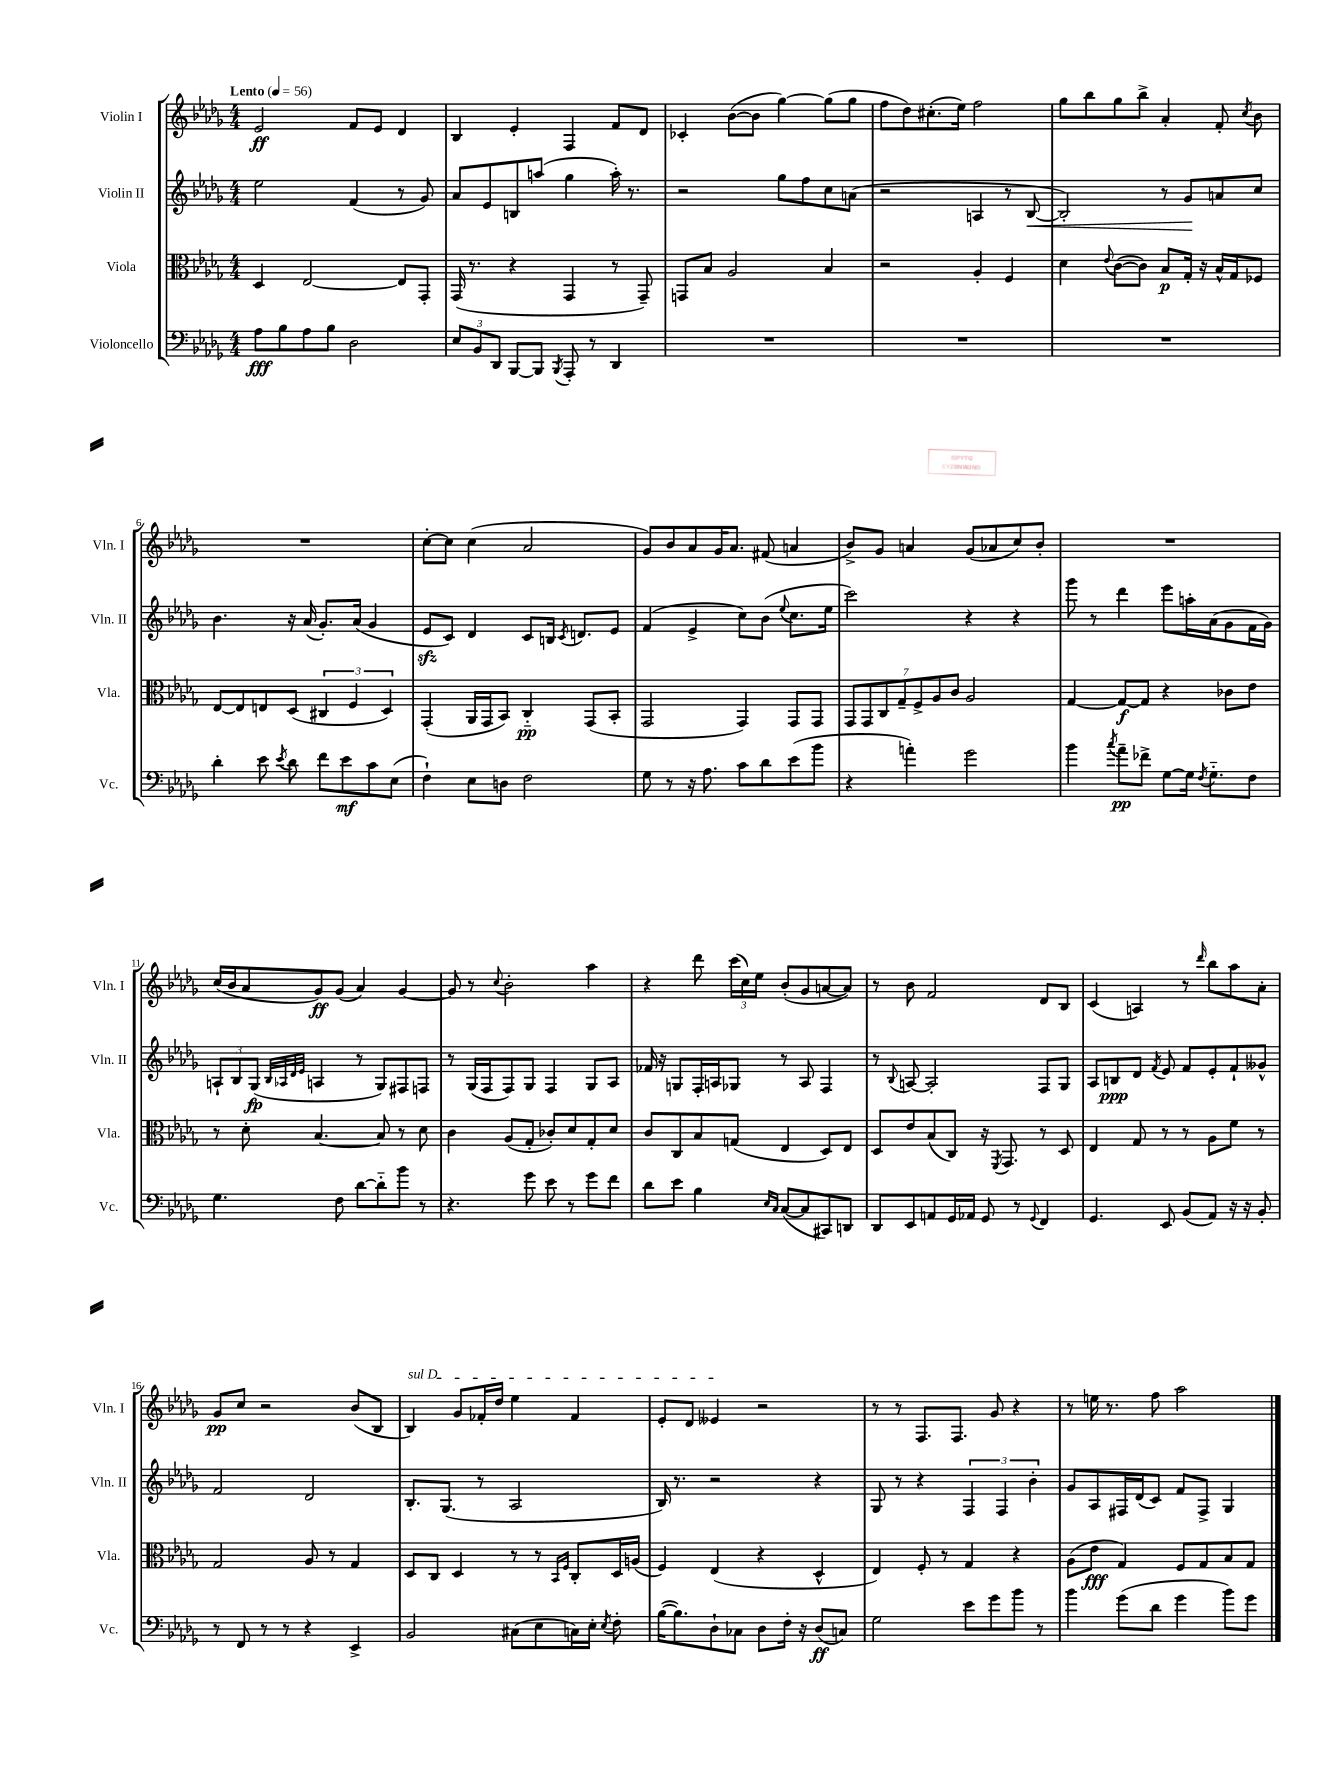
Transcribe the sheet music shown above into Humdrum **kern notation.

**kern	**kern	**kern	**kern
*staff4	*staff3	*staff2	*staff1
*clefF4	*clefC3	*clefG2	*clefG2
*k[b-e-a-d-g-]	*k[b-e-a-d-g-]	*k[b-e-a-d-g-]	*k[b-e-a-d-g-]
*M4/4	*M4/4	*M4/4	*M4/4
*MM56	*MM56	*MM56	*MM56
8A-	4D-	2ee-	2e-
8B-	.	.	.
8A-	[2E-	.	.
8B-	.	.	.
2D-	.	(4f	8f
.	.	.	8e-
.	8E-]	8r	4d-
.	8GG-'	8g-)	.
=	=	=	=
12E-	(16GG-	8a-	4B-
.	8.r	.	.
12BB-	.	.	.
.	.	8e-	.
12DD-	.	.	.
[8BBB-	4r	8B	4e-'
8BBB-]	.	(8aa	.
8qBBB-	.	.	.
8AAA-'	4GG-	4gg-	4F
8r	.	.	.
4DD-	8r	16aa')	8f
.	.	8.r	.
.	8GG-~)	.	8d-
=	=	=	=
1r	8GG	2r	4c-'
.	8B-	.	.
.	2A-	.	([8b-
.	.	.	8b-]
.	.	8gg-	[4gg-)
.	.	8ff	.
.	4B-	8cc	(8gg-]
.	.	(8a	8gg-
=	=	=	=
1r	2r	2r	8ff
.	.	.	8dd-)
.	.	.	(8.cc#'
.	.	.	16ee-)
.	4A-'	4A	2ff
.	4F	8r	.
.	.	[8B-	.
=	=	=	=
1r	4d-	2B-'])	8gg-
.	.	.	8bb-
.	8qqe-	.	.
.	([8c	.	8gg-
.	8c])	.	8bb-^
.	8B-	8r	4a-'
.	16G-'	8g-	.
.	16r	.	.
.	16B-^^	8a	8f'
.	16G-	.	.
.	.	.	8qcc
.	8F-	8cc	8b-
=	=	=	=
4d-'	[8E-	4.b-	1r
.	8E-]	.	.
8e-	8E	.	.
8qe-	.	.	.
8d-	(8D-	16r	.
.	.	(16a-	.
8f	6C#	8.g-')	.
8e-	.	.	.
.	6F	.	.
.	.	(16a-	.
8c	.	4g-	.
.	6D-)	.	.
(8E-	.	.	.
=	=	=	=
4F`)	(4GG-'	8e-	[8cc'
.	.	8c)	8cc]
8E-	16AA-	4d-	(4cc
.	16GG-	.	.
8D	8BB-)	.	.
2F	4C'~	8c	2a-
.	.	16B	.
.	.	8qc	.
.	.	8.d	.
.	(8GG-	.	.
.	8BB-'	8e-	.
=	=	=	=
8G-	2GG-	(4f	8g-)
8r	.	.	8b-
16r	.	4e-^	8a-
8.A-	.	.	.
.	.	.	16g-
.	.	.	8.a-
8c	4GG-)	8cc)	.
8d-	.	(8b-	(8f#
.	.	8qqee-	.
(8e-	8GG-	8.cc	4a
8b-	8GG-	.	.
.	.	16ee-	.
=	=	=	=
4r	14GG-	2ccc)	8b-^)
.	14GG-	.	.
.	.	.	8g-
.	14C	.	.
.	14G-~	.	.
4a')	.	.	4a
.	14F^	.	.
.	14A-	.	.
.	14c	.	.
2g-	2A-	4r	(8g-
.	.	.	8a-
.	.	4r	8cc)
.	.	.	8b-'
=	=	=	=
4b-	[4G-	8ggg-	1r
.	.	8r	.
8qcc	.	.	.
8a-~	8G-_	4ddd-	.
8f-^	8G-]	.	.
[8G-	4r	8eee-	.
16G-]	.	16aa'	.
8qF	.	.	.
8.G-'~	.	(16a-	.
.	8c-	8g-	.
8F	8e-	16f	.
.	.	16g-)	.
=	=	=	=
4.G-	8r	12A`	(16cc
.	.	.	16b-
.	.	12B-	.
.	8d-'	.	8a-
.	.	(12G-	.
.	.	32qqB-	.
.	.	32qqA-	.
.	.	32qqd-	.
.	.	32qqe-	.
.	[4.B-	4A	8g-)
8F	.	.	(8g-
[8d-	.	8r	4a-)
8d-'~]	8B-]	8G-)	.
8b-	8r	8F#	[4g-
8r	8d-	8F	.
=	=	=	=
4.r	4c	8r	8g-]
.	.	(16G-	8r
.	.	16F	.
.	.	.	8qqcc
.	(8A-	8F)	2b-'
8g-	8G-'	8G-	.
8e-	8c-')	4F	.
8r	8d-	.	.
8g-	8G-'	8G-	4aa-
8f	8d-	8A-	.
=	=	=	=
8d-	8c	16f-	4r
.	.	16r	.
8e-	8C	8G	.
4B-	8B-	16F'	8ddd-
.	.	16A	.
.	(8G	8G-	(24ccc
.	.	.	24cc)
.	.	.	24ee-
16qqE-	.	.	.
16qqC	.	.	.
([8C	4E-	8r	(8b-'
8C]	.	8A	8g-
8CC#)	8D-)	4F	[8a
8DD	8E-	.	8a])
=	=	=	=
8DD-	8D-	8r	8r
.	.	8qqB-	.
8EE-	8e-	[8A	8b-
8AA	(8B-	2A']	2f
16GG-	8C)	.	.
16AA-	.	.	.
8GG-	16r	.	.
.	8qFF	.	.
.	8.GG-	.	.
8r	.	.	.
8qqGG-	.	.	.
4FF	8r	8F	8d-
.	8D-	8G-	8B-
=	=	=	=
4.GG-	4E-	8A-	(4c
.	.	8B	.
.	8G-	8d-	4A)
.	.	8qf	.
8EE-	8r	8e-	.
(8BB-	8r	8f	8r
.	.	.	16qqddd-
8AA-)	8A-	8e-'	8bb-
16r	8f	8f`	8aa-
16r	.	.	.
8BB-'	8r	8g--^^	8a-'
=	=	=	=
8r	2G-	2f	8g-
8FF	.	.	8cc
8r	.	.	2r
8r	.	.	.
4r	8A-	2d-	.
.	8r	.	.
4EE-^	4G-	.	(8b-
.	.	.	8B-
=	=	=	=
2BB-	8D-	8.B-'	4B-)
.	8C	.	.
.	.	(8.G-	.
.	4D-	.	8g-
.	.	8r	16f-'
.	.	.	16dd-
(8C#	8r	2A-	4ee-
8E-	8r	.	.
.	16qqBB-	.	.
.	16qqF	.	.
16C)	8C'	.	4f-
16E-'	.	.	.
8qE-	.	.	.
8F'	16D-	.	.
.	(16A	.	.
=	=	=	=
([16B-	4F)	16B-)	8e-'
8.B-])	.	8.r	.
.	.	.	8d-
8D-`	(4E-	2r	4e--
8C-	.	.	.
8D-	4r	.	2r
16F'	.	.	.
16r	.	.	.
(8D-	4D-^^	4r	.
8C)	.	.	.
=	=	=	=
2G-	4E-)	8G-	8r
.	.	8r	8r
.	8F'	4r	8.F
.	8r	.	.
.	.	.	8.F
8e-	4G-	6F	.
8g-	.	.	8g-
.	.	6F	.
8b-	4r	.	4r
.	.	6b-'	.
8r	.	.	.
=	=	=	=
4b-	(8A-	8g-	8r
.	8e-	8A-	16ee
.	.	.	8.r
(8g-	4G-)	16F#	.
.	.	(16d-	.
8d-	.	8c)	8ff
4g-	8F	8f	2aa-
.	8G-	8F#^	.
8b-)	8B-	4G-	.
8g-	8G-	.	.
==	==	==	==
*-	*-	*-	*-
